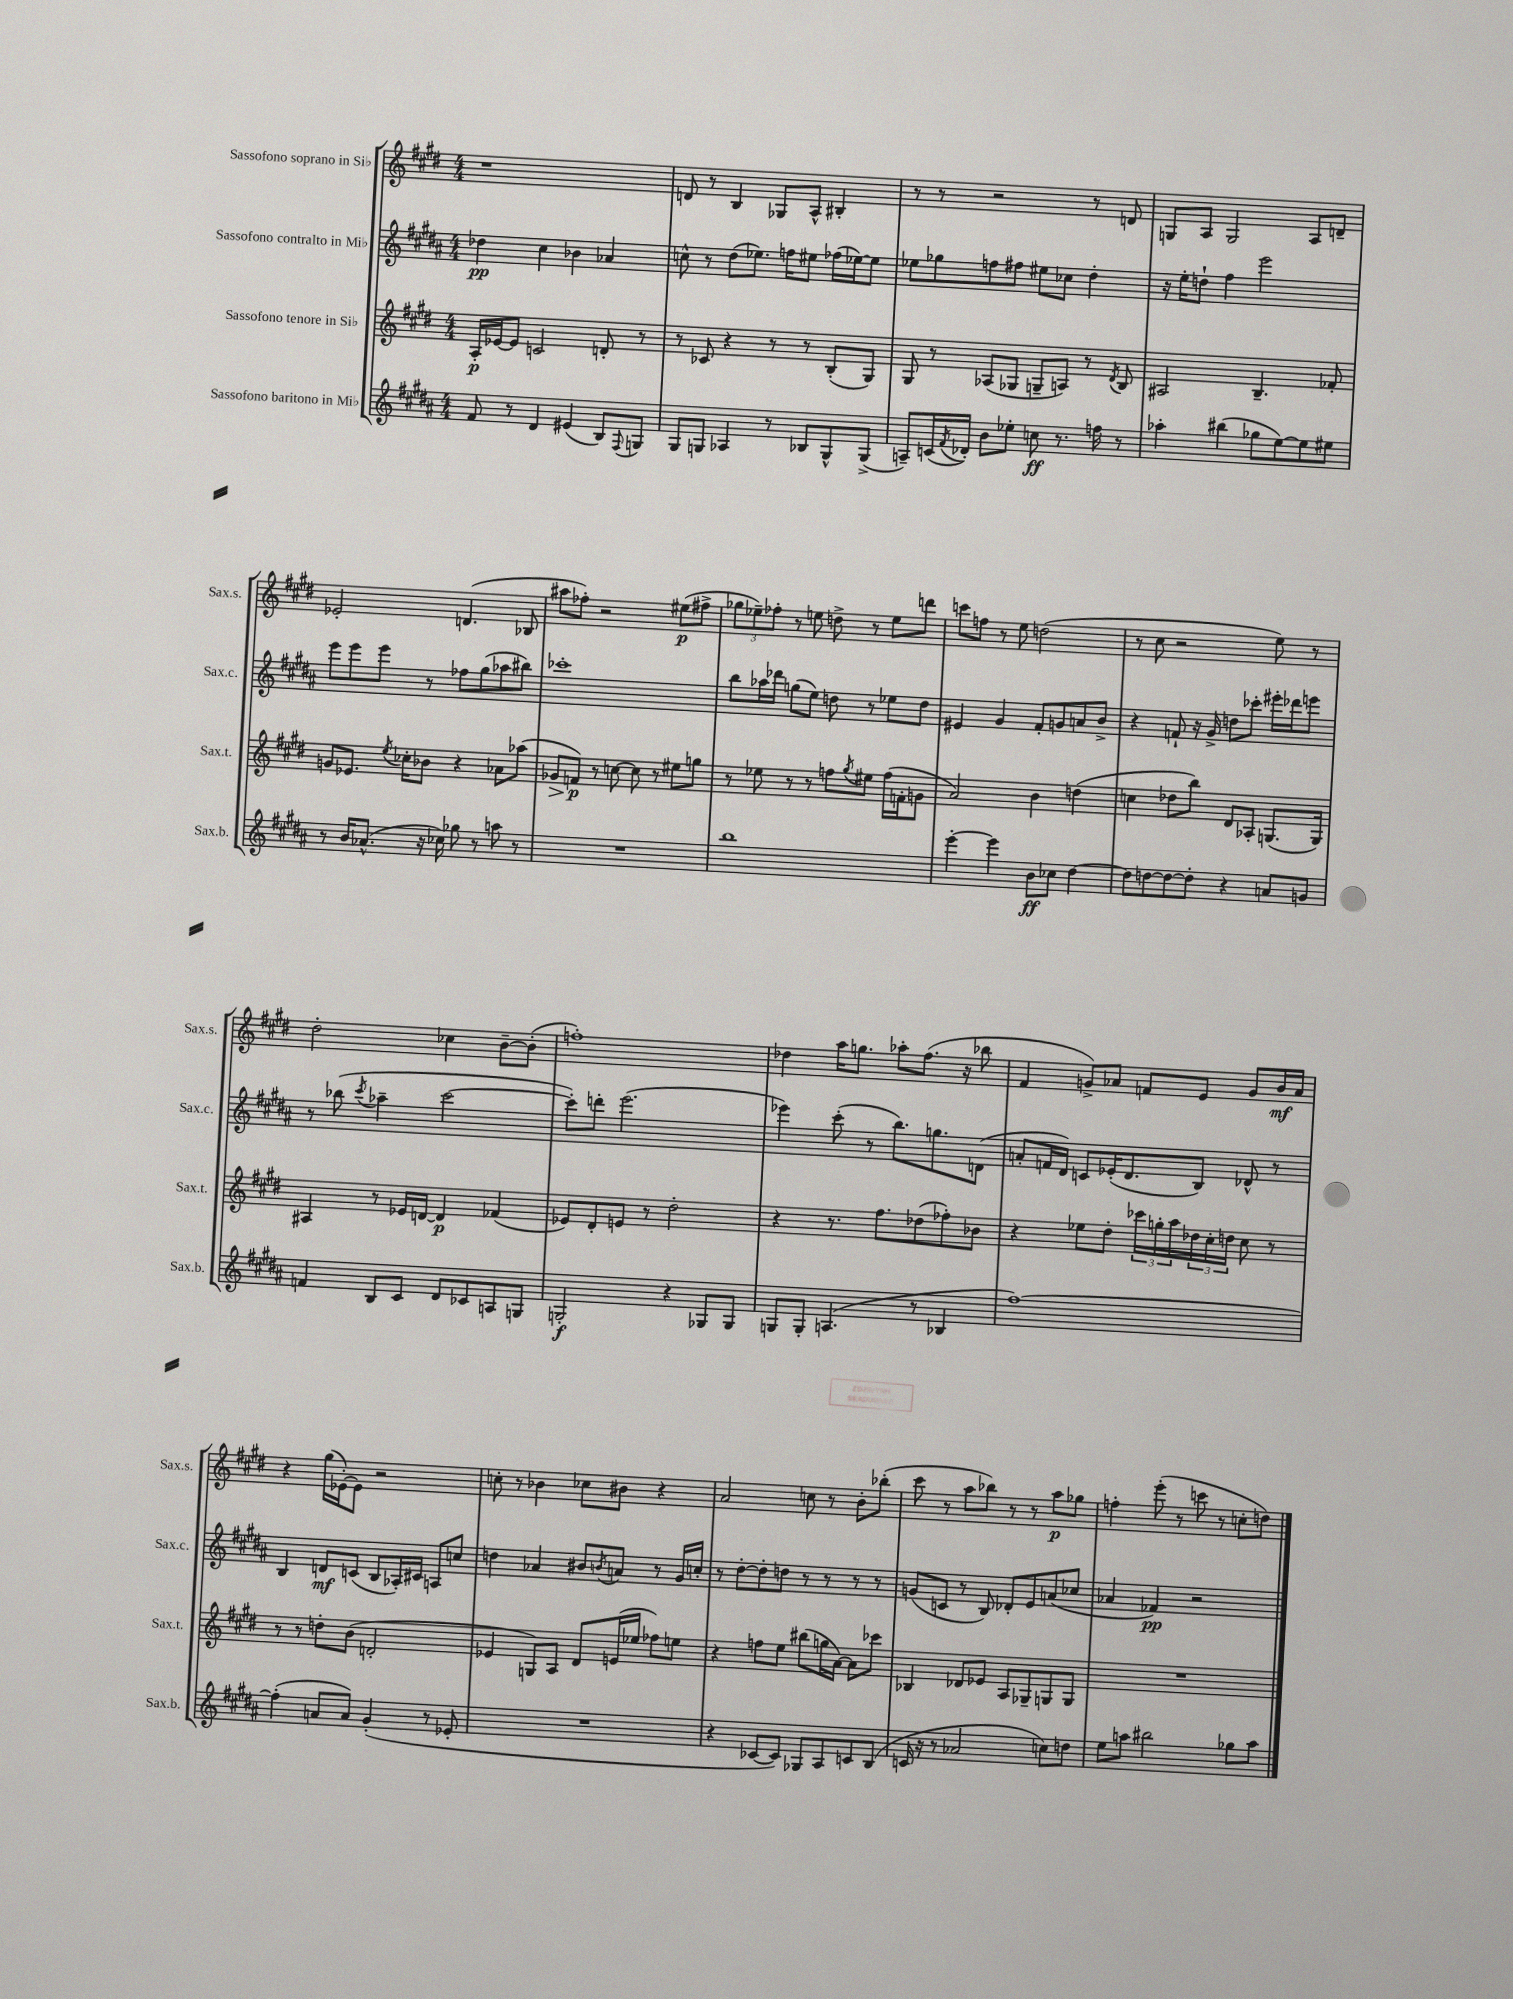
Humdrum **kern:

**kern	**kern	**kern	**kern
*staff4	*staff3	*staff2	*staff1
*clefG2	*clefG2	*clefG2	*clefG2
*k[f#c#g#d#a#]	*k[f#c#g#d#]	*k[f#c#g#d#a#]	*k[f#c#g#d#]
*M4/4	*M4/4	*M4/4	*M4/4
8f#/	16A'/LL	4dd-\	1r
.	[16e-/J	.	.
8r	8e-/]J	.	.
4d#/	2c/	4cc#\	.
(4e#/	.	4b-\	.
8B/L)	8d'/	4a-/	.
8qqF#/	.	.	.
8G/J	8r	.	.
=	=	=	=
8G#/L	8r	8cc^^\	8d/
8G/J	8c-/	8r	8r
4A-/	4r	(8dd#\L	4B/
.	.	8.ee-\J)	.
8r	8r	.	8G-/L
.	.	16ff\LK	.
8B-/L	8r	8ee#\J	8A^^/J
8G^^/	(8B'/L	(16ff-\LL	4B#'/
.	.	[16ee-\J)	.
(8G^/J	8G#/J)	8ee-\]J	.
=	=	=	=
8A~/L)	8G#/	8ee-\L	8r
(16c/L	8r	8gg-\	8r
8qf#/	.	.	.
16d-'/JJ)	.	.	.
8b\L	(8A-/L	8ff\	2r
8ee-'\J	8G-/J	8ff#\J	.
8cc\	8G~/L	8ee#\L	.
8.r	8A/J)	8cc-\J	.
.	8r	4dd#'\	8r
16ff\	.	.	.
.	8qd#/	.	.
8r	8B/	.	8d/
=	=	=	=
4aa-'\	2A#/	16r	8G/L
.	.	16ee'\LK	.
.	.	8dd`\J	8A/J
(4bb#\	.	4ff#\	2G/
8gg-\L	4.B~/	2eee\	.
[8ee\)	.	.	.
8ee\]	.	.	8A/L
8ee#\J	8f-'/	.	8d~/J
=	=	=	=
8r	8g/L	8eee\L	2e-'/
16b/LK	8.e-/J	8eee\	.
(8.a-^^/J	.	.	.
.	.	8eee\J	.
.	8qee/	.	.
.	16cc-'\LK	.	.
16r	8b-\J	8r	.
16cc-\)	.	.	.
8gg-\	4r	8ff-\L	(4.d/
8r	.	(8gg#\	.
8aa\	8a-\L	8aa-\	.
8r	(8aa-\J	8bb#\J)	8B-/
=	=	=	=
1r	8g-/L	1ccc-'	8aa#\L
.	8f/J)	.	8ff-'\J)
.	8r	.	2r
.	[8cc\	.	.
.	8cc\]	.	.
.	8r	.	.
.	8ee#\L	.	(8ee#\L
.	8gg\J	.	8ff#^\J
=	=	=	=
1bb	8r	8bb\L	12gg-\L
.	.	.	12ee-~\)
.	8ee-\	16aa-\L	.
.	.	.	12ff-'\J
.	.	16ddd-\JJ	.
.	8r	(8gg\L	8r
.	8r	8ee\J)	8ee\
.	8ff\L	8dd\	8dd^\
.	8qgg#/	.	.
.	8ee#\J	8r	8r
.	(16ff\LL	8ee-\L	8ee\L
.	16f'\J	.	.
.	8g\J	8dd\J	8ddd\J
=	=	=	=
[4eee'\	2a/)	4e#/	8ccc\L
.	.	.	8ff\J
4eee\]	.	4g#/	8r
.	.	.	8ee\
8b\L	4b\	8f#'/L	(2dd\
8cc-\J	.	8g/	.
[4dd#\	(4dd\	8a/	.
.	.	8b^/J	.
=	=	=	=
8dd#\]L	4cc\	4r	8r
[8dd\	.	.	8cc#\
8dd\_	8dd-\L	8f`/	2r
8dd'\]J	8bb\J)	16r	.
.	.	16g#^/	.
4r	8d#/L	8dd\L	.
.	8A-'/J	8ccc-'\J	.
8a/L	(8.G/L	16eee#'\LL	8ee\)
.	.	16ddd-\J	.
8g/J	.	8eee\J	8r
.	16G/Jk)	.	.
=	=	=	=
4f/	4A#/	8r	2dd#'\
.	.	(8bb-\	.
.	.	8qccc#/	.
8B/L	8r	4aa-~\	.
8c#/J	16e-/LL	.	.
.	[16d/JJ	.	.
8d#/L	4d/]	[2ccc#\	4cc-\
8c-/	.	.	.
8A/	(4f-/	.	[8b~\L
8G/J	.	.	(8b'\]J
=	=	=	=
2G'/	8e-/L)	8ccc#'\]L)	1ff')
.	8d#'/	8ddd'\J	.
.	8e/J	(2.eee\	.
.	8r	.	.
4r	2dd#'\	.	.
8G-/L	.	.	.
8G-/J	.	.	.
=	=	=	=
8G/L	4r	4eee-\)	4dd-\
8G'/J	.	.	.
(4.A/	8.r	(8ccc#'\	16aa\LK
.	.	.	8.gg\J
.	.	8r	.
.	8.ff#\L	.	.
.	.	8.bb\L)	8aa-'\L
8r	(8dd-\	.	(8.ff#\J
.	.	8.gg\	.
4B-/	8ff-'\)	.	.
.	.	.	16r
.	8b-\J	(8d\J	8bb-\
=	=	=	=
[1ff#)	4r	8a'/L	4f#/
.	.	16f/L	.
.	.	16d#/JJ)	.
.	8ee-\L	8c/L	8g^/L)
.	8dd#'\J	(16e-'/K	8a-/J
.	.	8.d#/	.
.	24ccc-\LL	.	8f/L
.	24gg'\	.	.
.	24aa\	.	.
.	24dd-\	8B/J)	8e/J
.	24cc#'\	.	.
.	24dd\JJ	.	.
.	8cc#\	8d-^^/	8g/L
.	8r	8r	16b/L
.	.	.	16a-/JJ
=	=	=	=
(4ff#'\]	8r	4B/	4r
.	8r	.	.
8a/L	8dd'\L	8d/L	(16gg#\LL
.	.	.	[16e-'\J)
8a/J)	(8b\J	(8c/J	8e-\]J
(4g#'/	2d'/	8B/L	2r
.	.	16A-'/L)	.
.	.	16c#/JJ	.
8r	.	8A/L	.
8e-'/	.	8cc/J	.
=	=	=	=
1r	4e-/	4dd\	8cc'\
.	.	.	8r
.	8G/L)	4a-/	4b-\
.	8A/J	.	.
.	8d#/L	8b#/L	8cc-\L
.	.	8qb/	.
.	(16e/L	8a/J	8b#\J
.	16ee-/JJ	.	.
.	8ff-\L)	8r	4r
.	8ee\J	16g#/LL	.
.	.	16cc'/JJ	.
=	=	=	=
4r	4r	8r	2a/
.	.	[8dd#'\L	.
[8c-/L	8ff\L	8dd#'\]	.
8c-/]J)	8ee\J	8dd\J	.
8G-/L	(8bb#\L	8r	8cc\
8A#/	16gg\L	8r	8r
.	[16a\JJ)	.	.
8c/	8a\]L	8r	8b'\L
(8B/J	8ccc-\J	8r	(8bb-'\J
=	=	=	=
16c/	4B-/	(8g/L	8ccc#\
16r	.	.	.
8r	.	8c/J	8r
2a-/	8d-/L	8r	8aa\L
.	8e-/J	8B/)	8bb-\J)
.	8A/L	8d-'/L	8r
.	8G-~/	8e/	8r
8cc\L)	8G/	(8a/	8aa\L
8dd\J	8G/J	8cc-/J	8gg-\J
=	=	=	=
8ee\L	1r	4a-/	4ff'\
8aa\J	.	.	.
2bb#\	.	4f-/)	(8eee'\
.	.	.	8r
.	.	2r	8ccc\
.	.	.	8r
8gg-\L	.	.	8cc'\L
8aa\J	.	.	8dd\J)
==	==	==	==
*-	*-	*-	*-
